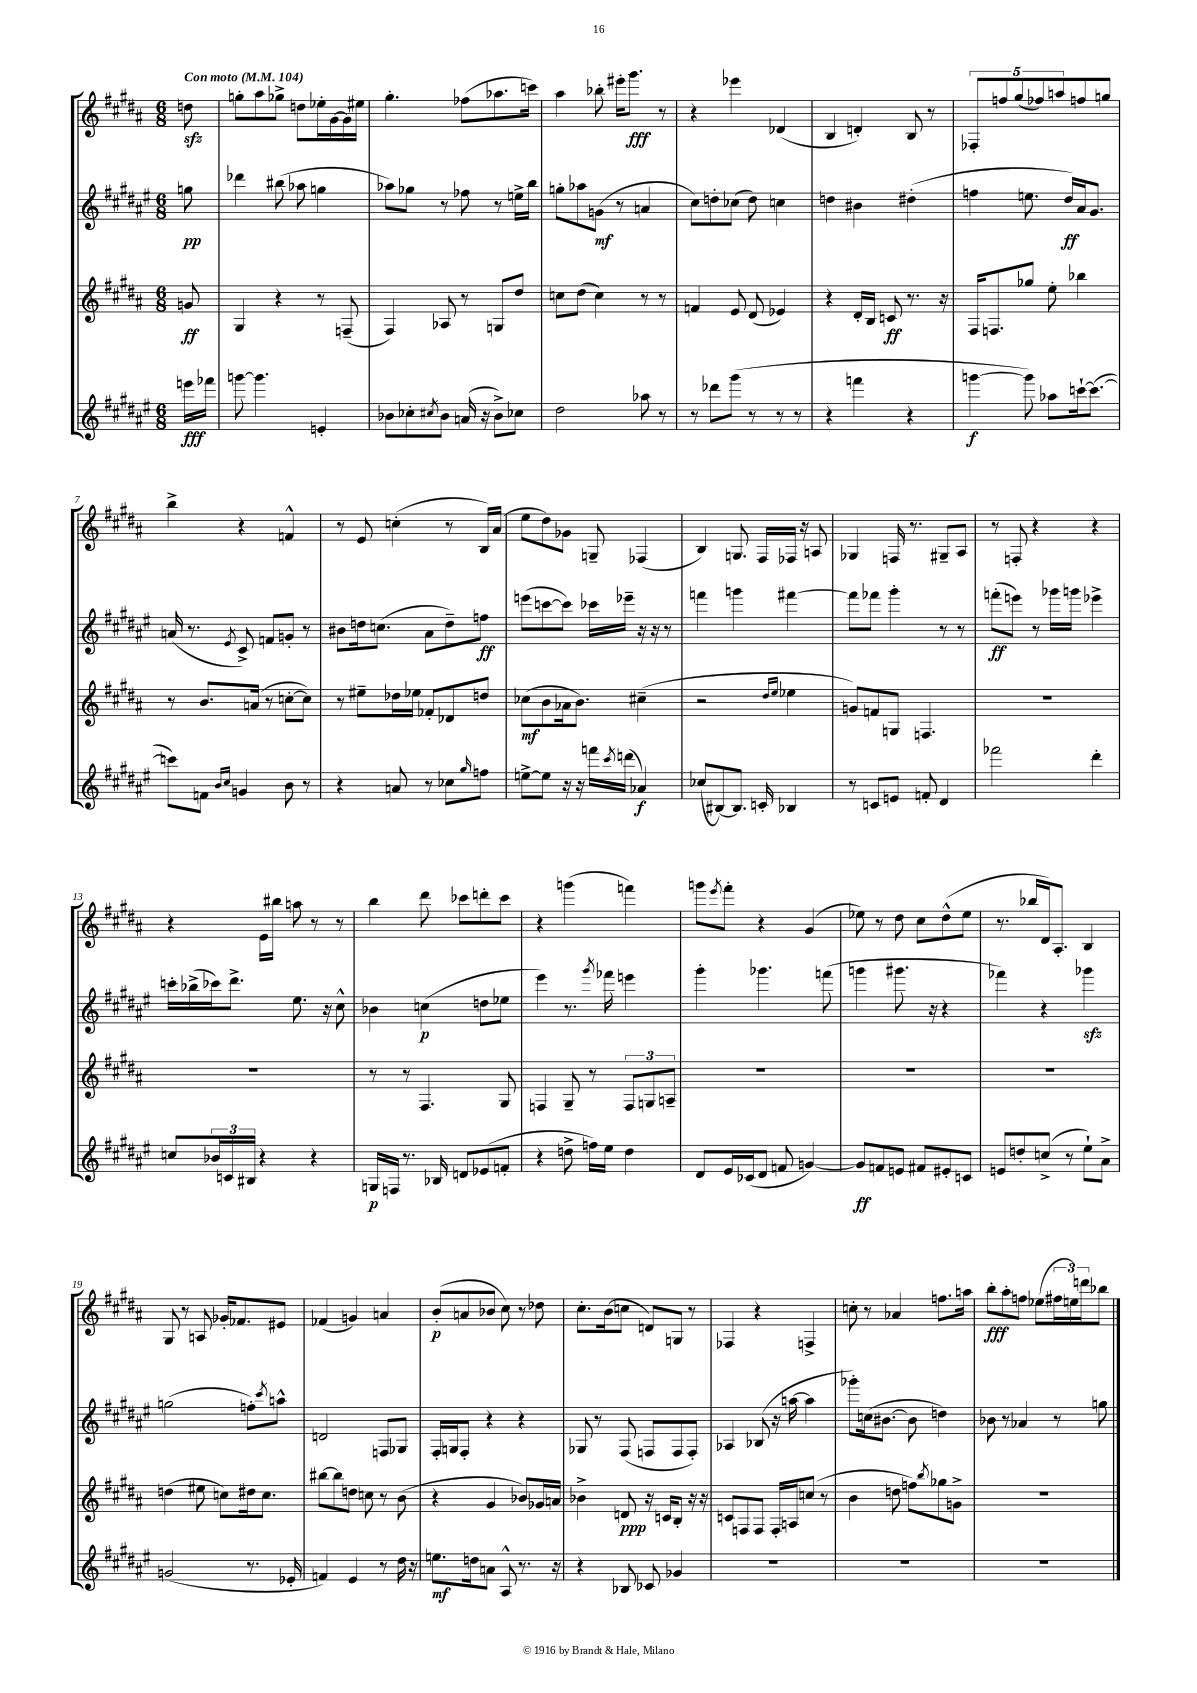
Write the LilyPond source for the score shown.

<<
\new StaffGroup <<
\new Staff = "s0" {
    \clef treble \key b \major \numericTimeSignature \time 6/8 \partial 8 \tempo "Con moto" 4 = 104
    d''8\sfz |
    g''8-. ais''8 ges''8-> d''8 ees''16-. gis'16~ gis'16 eis''16 |
    gis''4.-. fes''8( aes''8. c'''16) |
    ais''4 bes''8-. eis'''16-. gis'''8.\fff r8 |
    r4 ees'''4 des'4( |
    b4 d'4-.) b8 r8 |
    \tuplet 5/4 { fes8-. f''8 gis''8( fes''8) a''8 } f''8 g''8 |
    b''4-> r4 f'4-^ |
    r8 e'8 c''4-.( r8 b16) ais'16( |
    e''8 dis''8) ges'8 g8-- fes4( |
    b4) g8. fis16 fes16 r16 a8 |
    ges4 f16 r8. gis8-- ais8 |
    r8 f8-. r4 r4 |
    r4 e'16 bis''16 a''8 r8 r8 |
    b''4 dis'''8 ces'''8 d'''8-. ces'''8 |
    r4 g'''4( f'''4) |
    g'''8 \acciaccatura { e'''8 } fis'''8-. r4 gis'4( |
    ees''8) r8 dis''8 cis''8 dis''8-^( ees''8 |
    r8. bes''16 dis'16) ais8.-. b4 |
    gis8 r8 a8 ges'16-. fes'8. eis'8 |
    fes'4( g'4) a'4 |
    b'8-.\p( a'8 bes'8 cis''8) r8 des''8 |
    cis''8.-. b'16( c''8 d'8) g8 r8 |
    fes4 r4 f4-> |
    c''8-. r8 aes'4 f''8. a''16 |
    b''8-.\fff ais''8-. f''8 ees''8( \tuplet 3/2 { fis''16 e''16) d'''16 } bes''8 \bar "|." |
}
\new Staff = "s1" {
    \clef treble \key fis \major \numericTimeSignature \time 6/8 \partial 8
    g''8\pp |
    des'''4 bis''8( aes''8 g''4 |
    aes''8) ges''8 r8 fes''8 r8 e''16-> b''16 |
    g''8-. aes''8 g'8\mf( r8 a'4 |
    cis''8) d''8-. ces''8( d''8) c''4 |
    d''4 bis'4 dis''4-.( |
    f''4 e''8. dis''16\ff) ais'16 gis'8. |
    a'16( r8. \acciaccatura { eis'8 } cis'8->) f'8 g'8-. r8 |
    bis'8 d''16 c''8.( ais'8 d''8--) f''8\ff |
    e'''8( c'''8~ c'''8) ces'''16 ees'''16-- r16 r16 r8 |
    f'''4 g'''4 fis'''4~ |
    fis'''8 fes'''8 gis'''4-. r8 r8 |
    f'''8-.\ff( e'''8) r8 ges'''16 g'''16 ees'''4-> |
    c'''16-. bes''16->( ces'''16) dis'''8.-> eis''8. r16 cis''8-^ |
    bes'4 c''4\p( d''8 ees''8 |
    eis'''4) r8. \acciaccatura { gis'''8 } fes'''16 e'''4 |
    gis'''4-. ges'''4. f'''8( |
    g'''4 gis'''8. r16 r4 |
    fes'''4) r4 ges'''4\sfz |
    g''2( f''8-.) \acciaccatura { cis'''8 } a''8-^ |
    d'2 f8 ges8 |
    fis16-. g16 fis8-. r4 r4 |
    ges8 r8 fis8( f8 f8 f8-.) |
    aes4 bes8( r16 a''16~ a''4 |
    ges'''8-.) c''16( bis'8.~ bis'8 d''4) |
    bes'8 r8 aes'4 r8 g''8 \bar "|." |
}
\new Staff = "s2" {
    \clef treble \key b \major \numericTimeSignature \time 6/8 \partial 8
    g'8\ff |
    gis4 r4 r8 f8--( |
    fis4) aes8 r8 g8 dis''8 |
    c''8 dis''8( c''4) r8 r8 |
    f'4 e'8 dis'8( ees'4) |
    r4 dis'16-. b16 c'8\ff r8. r16 |
    fis16 f8. ges''8 e''8-. bes''4 |
    r8 b'8. a'16( r8 c''8~-. c''8) |
    r8 eis''8-- des''16 ees''16 fes'8-. des'8 d''8 |
    ces''8\mf( b'8 aes'16 b'8.) cis''4--( |
    r2 \grace { dis''16 e''16 } ees''4 |
    g'8) f'8 g8 f4. |
    R2. |
    R2. |
    r8 r8 fis4. gis8 |
    f4 gis8-- r8 \tuplet 3/2 { f8 g8 a8-- } |
    R2. |
    R2. |
    R2. |
    d''4( eis''8 c''8) dis''16 c''8. |
    bis''8~ bis''8 d''8 c''8 r8 b'8( |
    r4 gis'4 bes'8) ges'16 a'16 |
    bes'4-> d'8\ppp r16 c'16 b8-. r16 r16 |
    c'8 f8 f8 f16-. a16 c''8( r8 |
    b'4 d''8 f''8) \acciaccatura { b''8 } ges''8 g'8-> |
    R2. \bar "|." |
}
\new Staff = "s3" {
    \clef treble \key fis \major \numericTimeSignature \time 6/8 \partial 8
    e'''16\fff fes'''16 |
    g'''8~ g'''4. e'4-. |
    bes'8 ces''8-. \acciaccatura { cis''8 } bes'8 a'16( r16 bes'8->) ces''8 |
    dis''2 aes''8 r8 |
    r8 des'''8 gis'''8( r8 r8 r8 |
    r4 f'''4 r4 |
    g'''4~\f g'''8) aes''8 c'''16~-! c'''8.~( |
    c'''8) f'8 \grace { b'16 cis''16 } g'4 b'8 r8 |
    r4 a'8 r8 ces''8 \grace { gis''16 } f''8 |
    e''8~-> e''8 r16 r16 f'''16 \acciaccatura { cis'''8 } d'''16( aes'4\f) |
    ces''8( bis8~) bis8. c'16-. bes4 |
    r8 c'8 e'8 f'8-. dis'4 |
    fes'''2 dis'''4-. |
    c''8 \tuplet 3/2 { bes'16 c'16 bis16 } r4 r4 |
    g16\p f16 r8. bes16 d'8 ees'8( f'8-. |
    r4 d''8-> f''16) eis''16 d''4 |
    dis'8 eis'16 ces'16( dis'8 f'8 g'4~) |
    g'8\ff f'8 e'8 fis'8 eis'8-. c'8 |
    e'8 d''8-. c''8->( r8 eis''8-!) ais'8-> |
    g'2( r8. ees'16-. |
    f'4) eis'4 r8 dis''16 r16 |
    e''8.\mf d''16 a'8 ais8-^ r8. r16 |
    r4 bes8 ces'8 ges'4 |
    R2. |
    R2. |
    R2. \bar "|." |
}
>>
>>
